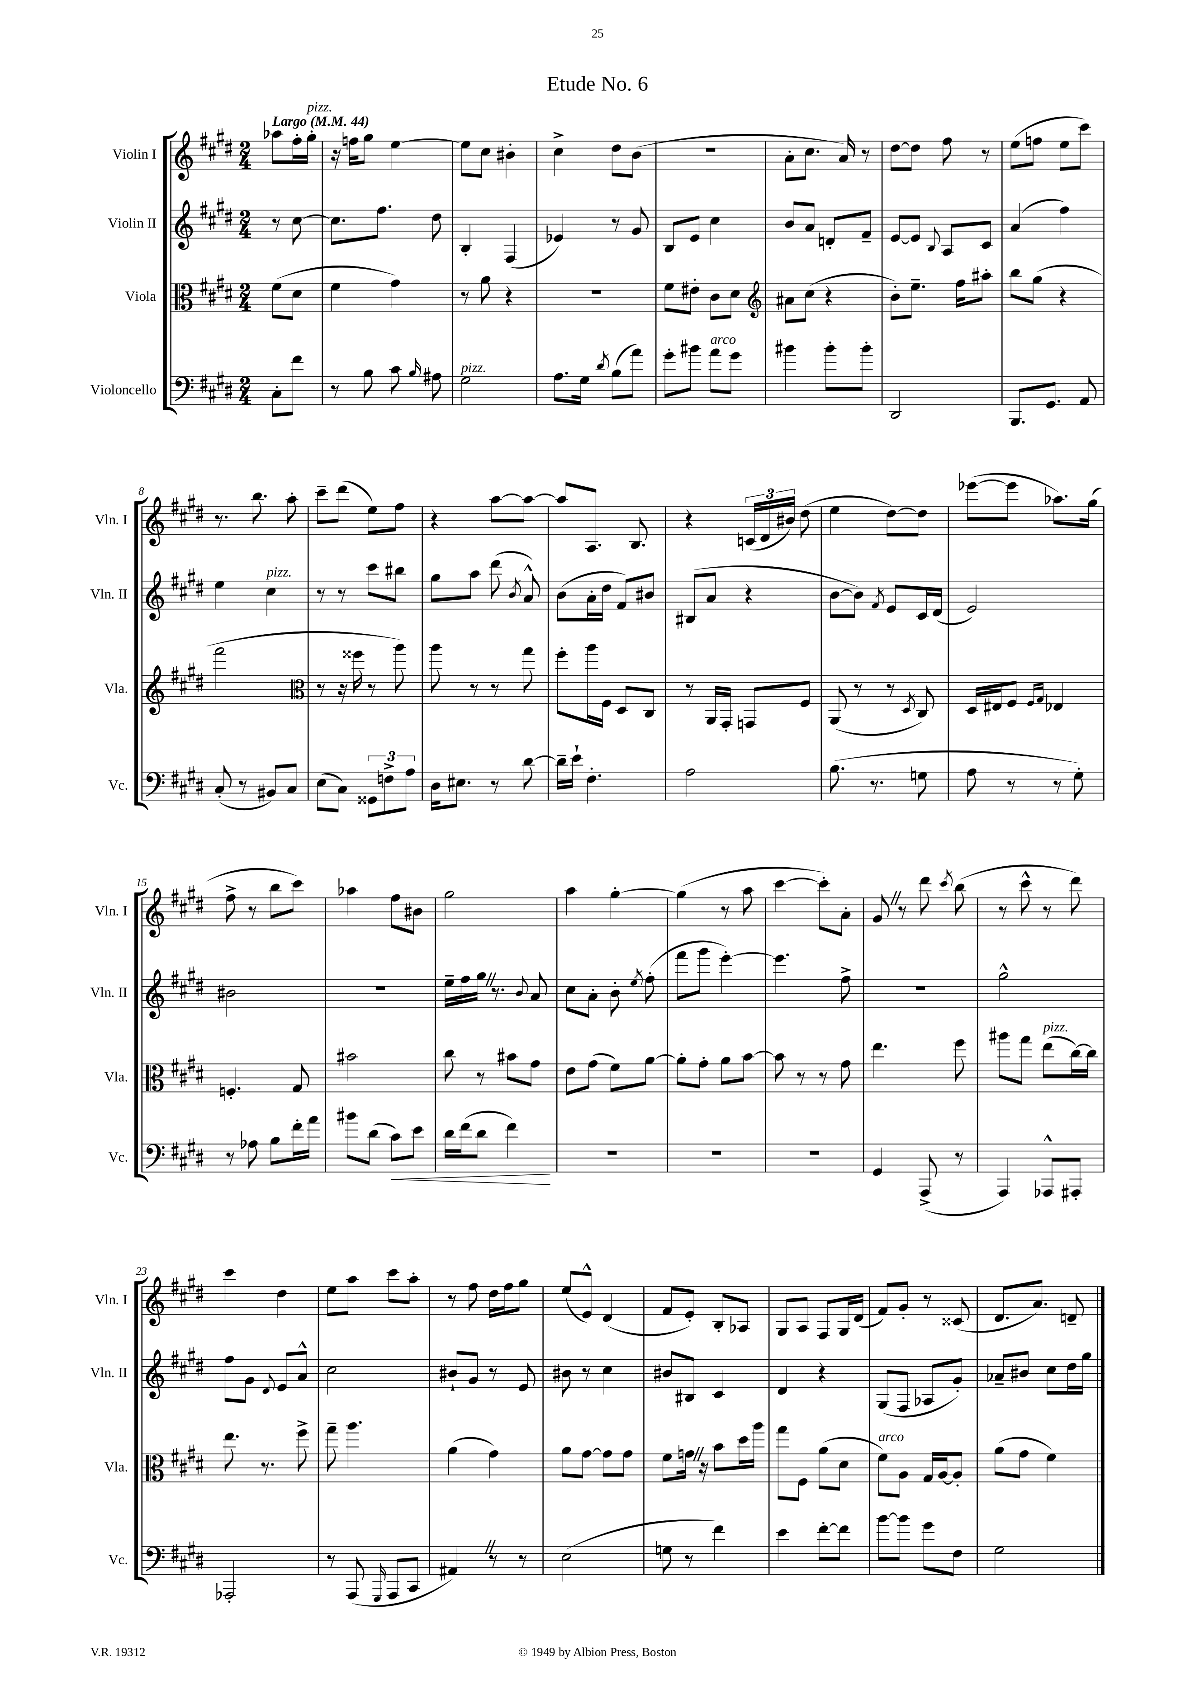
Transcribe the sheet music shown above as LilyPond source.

\header { title = "Etude No. 6" }
<<
\new StaffGroup <<
\new Staff = "s0" \with { instrumentName = "Violin I" shortInstrumentName = "Vln. I" } {
    \clef treble \key e \major \numericTimeSignature \time 2/4 \partial 4 \tempo "Largo" 4 = 44
    \autoBeamOff aes''8[ fis''16-. gis''16]-.^\markup { \italic "pizz." } |
    r16 f''16[ gis''8] e''4~ |
    e''8[ cis''8] bis'4-. |
    cis''4-> dis''8[ b'8]( |
    r2 |
    a'8[-. cis''8.] a'16) r8 |
    dis''8[~ dis''8] fis''8 r8 |
    e''8[( f''8] e''8[ cis'''8]) |
    r8. b''8. a''8-. |
    cis'''8[-- dis'''8]( e''8[) fis''8] |
    r4 a''8[~ a''8]~ |
    a''8[ a8.] b8. |
    r4 \tuplet 3/2 { c'16[( dis'16 bis'16]) } dis''8( |
    e''4 dis''8[~) dis''8] |
    ees'''8[~( ees'''8] aes''8.[) gis''16]( |
    fis''8-> r8 b''8[ cis'''8]) |
    aes''4 fis''8[ bis'8] |
    gis''2 |
    a''4 gis''4~-. |
    gis''4( r8 a''8 |
    cis'''4~ cis'''8[-.) a'8]-. |
    gis'8 \once \override BreathingSign.text = \markup { \musicglyph "scripts.caesura.straight" } \breathe r8 dis'''8 \acciaccatura { cis'''8 } b''8( |
    r8 cis'''8-^ r8 dis'''8) |
    cis'''4 dis''4 |
    e''8[ a''8] cis'''8[ a''8]-. |
    r8 fis''8 dis''16[ fis''16 gis''8] |
    e''8[( e'8]-^) dis'4( |
    fis'8[ e'8]-.) b8[-. aes8] |
    gis8[ a8] fis8[ gis16 dis'16]( |
    fis'8[) gis'8]-. r8 cisis'8( |
    dis'8.[ a'8.]) d'8-- \bar "|." |
}
\new Staff = "s1" \with { instrumentName = "Violin II" shortInstrumentName = "Vln. II" } {
    \clef treble \key e \major \numericTimeSignature \time 2/4 \partial 4
    \autoBeamOff r8 cis''8~ |
    cis''8.[ fis''8.] dis''8 |
    b4-. fis4( |
    ees'4) r8 gis'8 |
    b8[ e'8] cis''4 |
    b'8[ a'8] d'8[-. fis'8]-- |
    e'8[~ e'8] \appoggiatura { b8 } a8[ cis'8] |
    a'4( fis''4) |
    e''4 cis''4^\markup { \italic "pizz." } |
    r8 r8 cis'''8[ bis''8] |
    gis''8[ a''8] dis'''8( \acciaccatura { b'8 } a'8-^) |
    b'8[( a'16-. dis''16] fis'8[) bis'8] |
    bis8[( a'8] r4 |
    b'8[~ b'8]) \acciaccatura { fis'8 } e'8[ cis'16 dis'16]( |
    e'2) |
    bis'2 |
    r2 |
    e''16[-- fis''16 gis''16] \once \override BreathingSign.text = \markup { \musicglyph "scripts.caesura.straight" } \breathe r8. \appoggiatura { b'8 } a'8 |
    cis''8[ a'8]-. b'8-. \acciaccatura { e''8 } fis''8-.( |
    fis'''8[ gis'''8] e'''4~-.) |
    e'''4. fis''8-> |
    R2 |
    gis''2-^ |
    fis''8[ gis'8] \appoggiatura { dis'8 } e'8[ a'8]-^ |
    cis''2 |
    bis'8[-! gis'8] r8 e'8 |
    bis'8 r8 cis''4 |
    bis'8[ bis8] cis'4 |
    dis'4 r4 |
    gis8[( fis8] aes8[ gis'8]-.) |
    aes'8[-- bis'8] cis''8[ dis''16 gis''16] \bar "|." |
}
\new Staff = "s2" \with { instrumentName = "Viola" shortInstrumentName = "Vla." } {
    \clef alto \key e \major \numericTimeSignature \time 2/4 \partial 4
    \autoBeamOff fis'8[( dis'8] |
    fis'4 gis'4) |
    r8 a'8 r4 |
    R2 |
    fis'8[ eis'8]-. cis'8[ dis'8] |
    \clef treble ais'8[ cis''8]( r4 |
    b'8[-.) e''8.]-- fis''16[ ais''8]-. |
    b''8[ gis''8]( r4 |
    fis'''2 |
    \clef alto r8 r16 fisis''16 r8 a''8) |
    a''8 r8 r8 gis''8 |
    fis''8[-. a''16 fis16] dis8[ cis8] |
    r8 a,16[ gis,16]-. g,8[ fis8] |
    a,8( r8 r8 \acciaccatura { dis8 } cis8) |
    dis16[ eis16 fis8] \grace { fis16[ gis16] } ees4 |
    f4.-. gis8 |
    bis'2 |
    cis''8 r8 bis'8[ gis'8] |
    e'8[ gis'8]( fis'8[) a'8]~ |
    a'8[-. gis'8]-. a'8[ b'8]~ |
    b'8 r8 r8 gis'8 |
    e''4. fis''8 |
    ais''8[ gis''8] e''8[^\markup { \italic "pizz." }( cis''16~) cis''16] |
    e''8. r8. fis''8-> |
    gis''8-- a''4. |
    a'4( gis'4) |
    a'8[ gis'8]~ gis'8[ gis'8] |
    fis'8[ g'16] \once \override BreathingSign.text = \markup { \musicglyph "scripts.caesura.straight" } \breathe r16 b'8[ dis''16 a''16] |
    gis''8[ fis8] a'8[( dis'8] |
    fis'8[^\markup { \italic "arco" }) a8] gis16[ a16~ a8]-. |
    a'8[( gis'8] fis'4) \bar "|." |
}
\new Staff = "s3" \with { instrumentName = "Violoncello" shortInstrumentName = "Vc." } {
    \clef bass \key e \major \numericTimeSignature \time 2/4 \partial 4
    \autoBeamOff cis8[-. fis'8] |
    r8 b8 cis'8 \grace { b16 } ais8 |
    gis2^\markup { \italic "pizz." } |
    a8.[ gis16] \acciaccatura { dis'8 } b8[( a'8]) |
    gis'8[-. bis'8] a'8[^\markup { \italic "arco" } gis'8] |
    bis'4 bis'8[-. bis'8]-. |
    dis,2 |
    b,,8.[ gis,8.] a,8 |
    cis8-.( r8 bis,8[) cis8] |
    e8[( cis8]) \tuplet 3/2 { gisis,8[ f8-> a8] } |
    dis16[ eis8.] r8 dis'8~ |
    dis'16[-- e'16]-! fis4.-. |
    a2 |
    b8.( r8. g8 |
    a8 r8 r8 gis8-.) |
    r8 aes8 b8[ fis'16-. a'16] |
    bis'8[ dis'8]( cis'8[\<) e'8] |
    dis'16[ fis'16( dis'8] fis'4\!) |
    R2 |
    R2 |
    R2 |
    gis,4 a,,8->( r8 |
    a,,4) aes,,8[-^ ais,,8]-. |
    aes,,2-. |
    r8 a,,8( \grace { gis,,16 } a,,8[ cis,8] |
    ais,4) \once \override BreathingSign.text = \markup { \musicglyph "scripts.caesura.straight" } \breathe r8 r8 |
    e2( |
    g8 r8 fis'4) |
    e'4 fis'8[~-. fis'8] |
    b'8[~ b'8] gis'8[ fis8] |
    gis2 \bar "|." |
}
>>
>>
